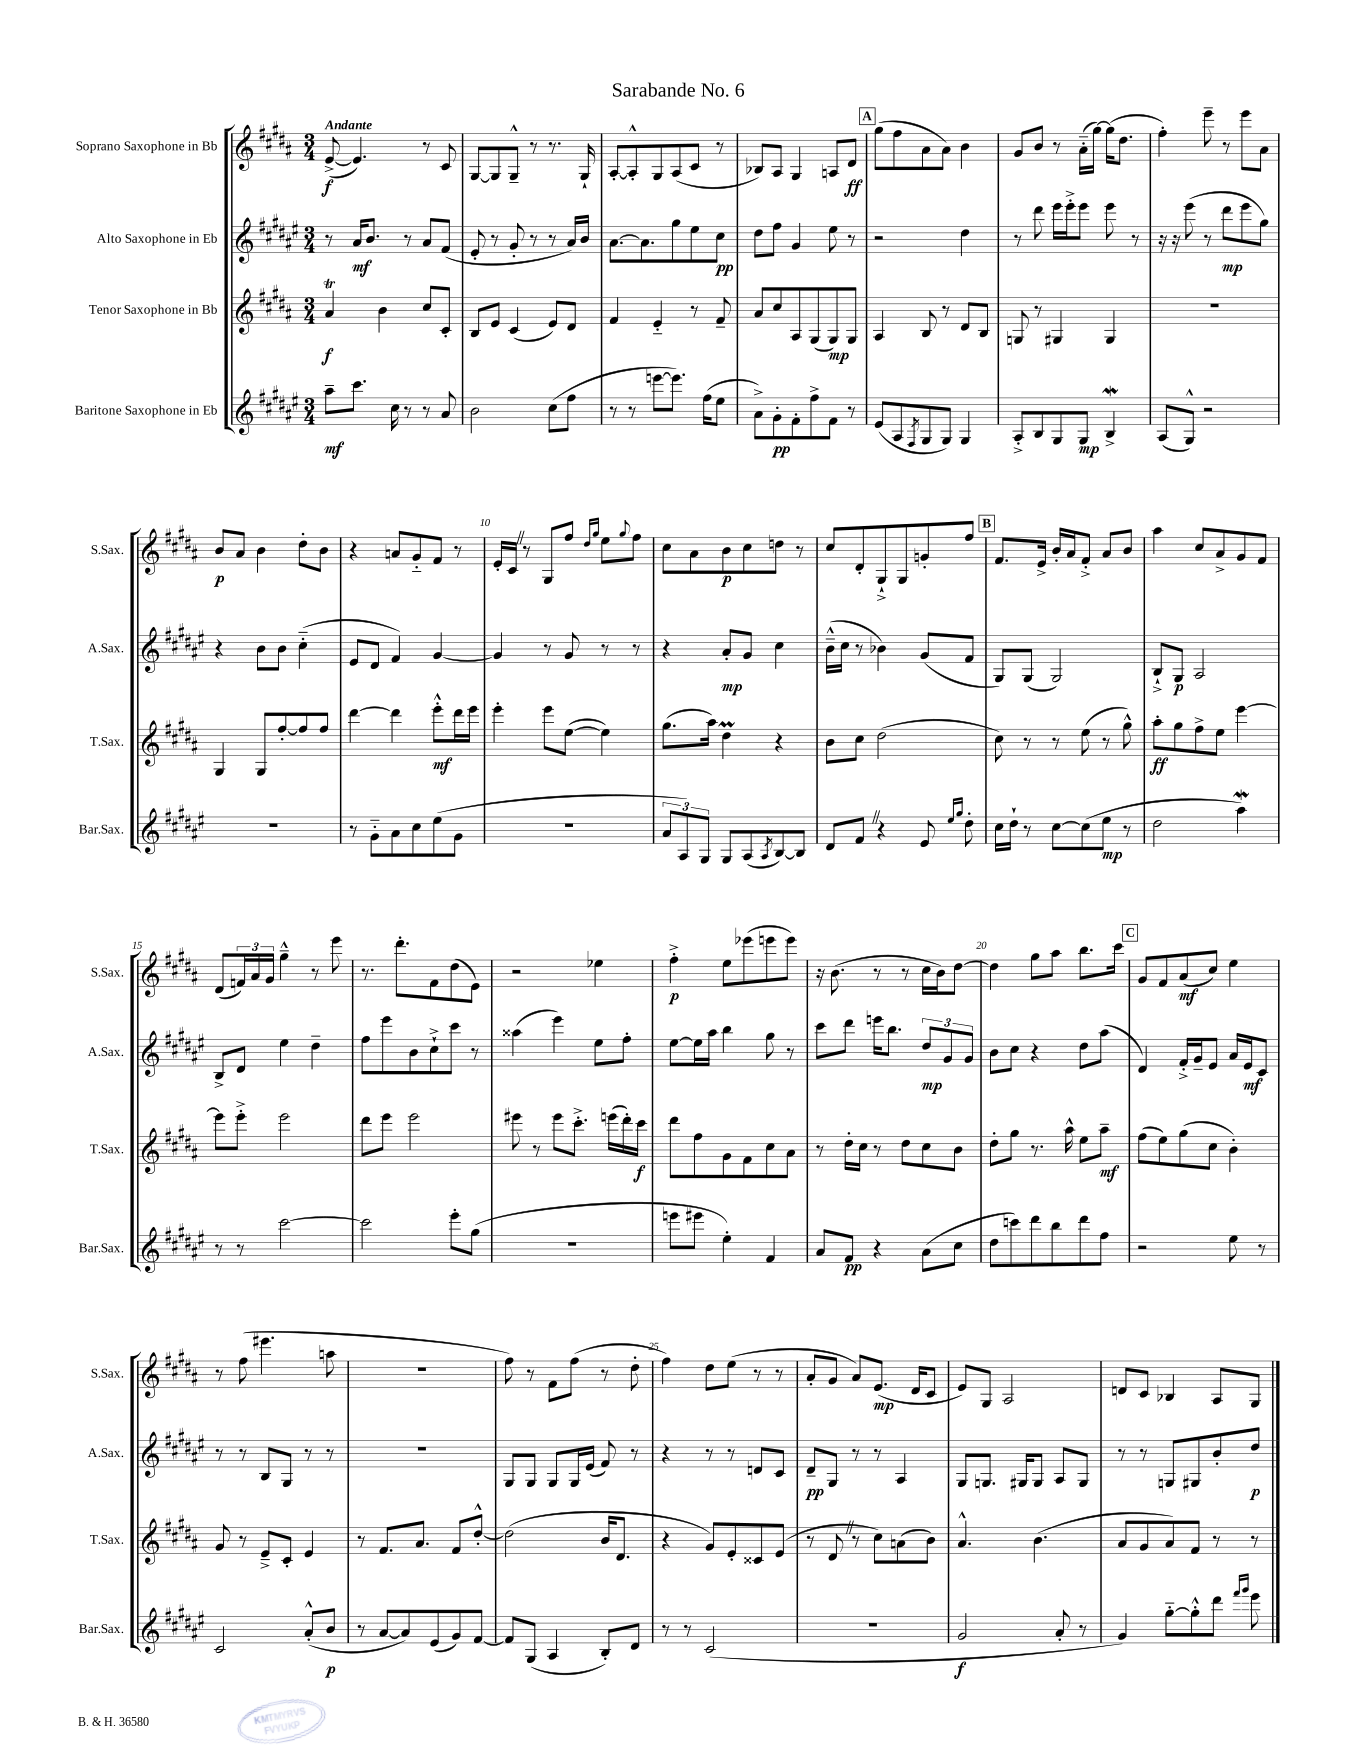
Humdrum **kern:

**kern	**kern	**kern	**kern
*staff4	*staff3	*staff2	*staff1
*clefG2	*clefG2	*clefG2	*clefG2
*k[f#c#g#d#a#e#]	*k[f#c#g#d#a#]	*k[f#c#g#d#a#e#]	*k[f#c#g#d#a#]
*M3/4	*M3/4	*M3/4	*M3/4
8aa#~\L	4a#/	8r	([8e^/
8.ccc#\J	.	16a#/LK	4.e/])
.	.	8.b/J	.
.	4b\	.	.
16cc#\	.	.	.
8r	.	8r	.
8r	8cc#/L	8a#/L	8r
8a#/	8c#'/J	(8f#/J	8c#/
=	=	=	=
2b\	8B/L	8e#'/	[8G#/L
.	8e/J	8r	8G#/]
.	(4c#/	8g#'/	8G#~^^/J
.	.	8r	8r
(8cc#\L	8e/L)	8r	8.r
8ff#\J	8d#/J	16a#/LL)	.
.	.	16b/JJ	16G#`/
=	=	=	=
8r	4f#/	[8.a#\L	[8A#'/L
8r	.	.	8A#'^^/]
.	.	8.a#\]	.
[8eee\L	4e'~/	.	8G#/
8.eee\]J)	.	8gg#\	(8A#/
.	8r	8ee#\	8c#/J
(16ff#\LK	.	.	.
8ee#\J	8f#~/	8cc#\J	8r
=	=	=	=
8a#^\L)	8a#/L	8dd#\L	8B-/L)
8g#'\	8cc#/	8ff#\J	8A#/J
8f#'\	8A#/	4g#/	4G#/
8ff#^\	(8G#/	.	.
8f#\J	8G#/)	8ee#\	8A/L
8r	8G#/J	8r	8d#/J
=	=	=	=
(8e#/L	4A#/	2r	(8gg#\L
8A#/	.	.	8ff#\
8qF#/	.	.	.
8G#/	8B/	.	8a#\
8G#/J)	8r	.	8a#\J)
4G#/	8d#/L	4dd#\	4b\
.	8B/J	.	.
=	=	=	=
8A#'^/L	8G/	8r	8g#/L
8B/	8r	8ddd#\	8b/J
8G#/	4G#/	16eee#\LL	8r
.	.	16eee#'^\J	.
8G#/J	.	8eee#\J	(16a#'~\LL
.	.	.	[16gg#\JJ)
4B^/	4G#/	8eee#\	(16gg#\]LK
.	.	.	8.dd#\J
.	.	8r	.
=	=	=	=
(8A#/L	2.r	16r	4ff#'\)
.	.	16r	.
8G#^^/J)	.	(8eee#\	.
2r	.	8r	8eee~\
.	.	8ddd#\L	8r
.	.	8eee#\	8eee\L
.	.	8gg#\J)	8a#\J
=	=	=	=
2.r	4G#/	4r	8b/L
.	.	.	8a#/J
.	8G#/L	8b\L	4b\
.	[8ff#'/	8b\J	.
.	8ff#/]	(4cc#'~\	8dd#'\L
.	8ff#/J	.	8b\J
=	=	=	=
8r	[4ddd#\	8e#/L	4r
8g#'~\L	.	8d#/J	.
8a#\	4ddd#\]	4f#/)	8a/L
8cc#\	.	.	8g#'~/
(8ee#\	8eee'^^\L	[4g#/	8f#/J
8g#\J	16ddd#\L	.	8r
.	16eee\JJ	.	.
=	=	=	=
2.r	4eee'\	4g#/]	16e'/LL
.	.	.	16c#/JJ
.	.	.	8r
.	8eee\L	8r	8G#/L
.	([8ee\J	8g#/	8ff#/J
.	.	.	16qqdd#/LL
.	.	.	16qqgg#/JJ
.	4ee\])	8r	8ee\L
.	.	.	8qqgg#/
.	.	8r	8ff#\J
=	=	=	=
12a#/L	(8.gg#\L	4r	8cc#\L
12A#/)	.	.	.
.	.	.	8a#\
12G#/J	.	.	.
.	16aa#\Jk)	.	.
8G#/L	4dd#\	8a#'/L	8b\
(8A#/	.	8g#/J	8cc#\
8qA#/	.	.	.
[8B/)	4r	4cc#\	8dd\J
8B/]J	.	.	8r
=	=	=	=
8d#/L	8b\L	(16b~^^\LL	8cc#/L
.	.	16cc#\JJ	.
8f#/J	8cc#\J	8r	8d#'/
4r	(2dd#\	4b-\)	8G#`^/
.	.	.	8G#/
8e#/	.	(8g#/L	8g'/
16qqee#/LL	.	.	.
16qqgg#/JJ	.	.	.
8dd#'\	.	8f#/J	8ff#/J
=	=	=	=
16cc#\LL	8cc#\)	8G#/L)	8.f#/L
16dd#`\JJ	.	.	.
8r	8r	(8G#/J	.
.	.	.	16e^/Jk
[8cc#\L	8r	2G#/)	16b'/LL
.	.	.	16a#/J
(8cc#\]	(8ee\	.	8f#'^/J
8ee#\J	8r	.	8a#/L
8r	8gg#^^\)	.	8b/J
=	=	=	=
2dd#\	8aa#'\L	8B`^/L	4aa#\
.	8gg#\	8G#/J	.
.	8ff#^\	2A#/	8cc#/L
.	8ee\J	.	8a#^/
4aa#\)	[4eee\	.	8g#/
.	.	.	8f#/J
=	=	=	=
8r	8eee\]L	8B^/L	(8d#/L
8r	8eee'^\J	8d#/J	24f/L)
.	.	.	24a#/
.	.	.	24g#/JJ
[2ccc#\	2eee\	4ee#\	4gg#~^^\
.	.	4dd#~\	8r
.	.	.	8eee\
=	=	=	=
2ccc#\]	8ddd#\L	8ff#\L	8.r
.	8eee\J	8eee#\	.
.	.	.	8.ddd#'\L
.	2eee\	8b\	.
.	.	8cc#`^\	8f#\
8eee#'\L	.	8ccc#\J	(8dd#\
(8gg#\J	.	8r	8e\J)
=	=	=	=
2.r	8eee#\	(4aa##\	2r
.	8r	.	.
.	8eee#\L	4eee#\)	.
.	8.ccc#'^\J	.	.
.	.	8ee#\L	4ee-\
.	(16eee\LL	.	.
.	16ddd#'\)	8ff#'\J	.
.	16ccc#\JJ	.	.
=	=	=	=
8eee\L	8ddd#\L	[8ee#\L	4ff#'^\
8eee#\J	8ff#\	16ee#\]L	.
.	.	16aa#\JJ	.
4ee#'\)	8g#\	4bb\	8ee\L
.	8f#\	.	(8eee-\
4f#/	8cc#\	8gg#\	8eee\
.	8a#\J	8r	8eee\J)
=	=	=	=
8a#/L	8r	8ccc#\L	16r
.	.	.	(8.b\
8f#/J	16dd#'\LL	8ddd#\J	.
.	16cc#\JJ	.	.
4r	8r	16eee\LK	8r
.	.	8.bb\J	.
.	8dd#\L	.	8r
(8a#\L	8cc#\	12dd#/L	16cc#\LL
.	.	.	16b\J)
.	.	12g#/	.
8cc#\J	8b\J	.	[8dd#\J
.	.	12g#/J	.
=	=	=	=
8dd#\L	8dd#'\L	8b\L	4dd#\]
8ccc\)	8gg#\J	8cc#\J	.
8ddd#\	8.r	4r	8gg#\L
8bb\	.	.	8aa#\J
.	16aa#^^\	.	.
8ddd#\	8ee\L	8dd#\L	8.bb\L
8ff#\J	8aa#~\J	(8aa#\J	.
.	.	.	16ccc#\Jk
=	=	=	=
2r	(8ff#\L	4d#/)	8g#/L
.	8ee\)	.	8f#/
.	(8gg#\	16f#'^/LL	(8a#/
.	.	16g#~/J	.
.	8cc#\J	8e#/J	8cc#/J)
8ee#\	4b'\)	16a#/LL	4ee\
.	.	16e#/J	.
8r	.	8c#/J	.
=	=	=	=
2c#/	8g#/	8r	8r
.	8r	8r	(8ff#\
.	8e~^/L	8B/L	4.eee#\
.	8c#'/J	8G#/J	.
(8a#'^^/L	4e/	8r	.
8b/J	.	8r	8aa\
=	=	=	=
8r	8r	2.r	2.r
[8a#/L	8.f#/L	.	.
8a#/])	.	.	.
.	8.a#/J	.	.
(8e#/	.	.	.
8g#/)	8f#/L	.	.
[8f#/J	[8dd#'^^/J	.	.
=	=	=	=
8f#/]L	(2dd#\]	8G#/L	8ff#\)
(8G#/J	.	8G#/J	8r
4A#/	.	8G#/L	8f#\L
.	.	16G#/L	(8ff#\J
.	.	(16e#/JJ	.
8B'/L)	16b/LK	8f#/)	8r
.	8.d#/J	.	.
8d#/J	.	8r	8dd#'\
=	=	=	=
8r	4r	4r	4ff#\)
8r	.	.	.
(2c#/	8g#/L)	8r	8dd#\L
.	8e'/	8r	(8ee\J
.	8c##/	8d/L	8r
.	(8e/J	8c#/J	8r
=	=	=	=
2.r	8r	8d#~/L	8a#'/L
.	8d#/	8G#/J	8g#/J
.	8r	8r	8a#/L)
.	8cc#\L)	8r	(8.e/J
.	(8a\	4A#/	.
.	.	.	16d#/LK
.	8b\J)	.	8c#/J
=	=	=	=
2g#/	4.a#^^/	8G#/L	8e/L)
.	.	8.G/J	8G#/J
.	.	.	2A#/
.	.	16G#/LK	.
.	(4.b\	8G#/J	.
8a#'/	.	8A#/L	.
8r	.	8G#/J	.
=	=	=	=
4g#/)	8a#/L	8r	8d/L
.	8g#/	8r	8c#/J
[8gg#'~\L	8a#/)	8G/L	4B-/
8gg#'^^\]	8f#/J	8G#/	.
8ddd#\J	8r	8b'/	8A#/L
16qqfff#/LL	.	.	.
16qqggg#/JJ	.	.	.
8eee#\	8r	8dd#/J	8G#/J
==	==	==	==
*-	*-	*-	*-
